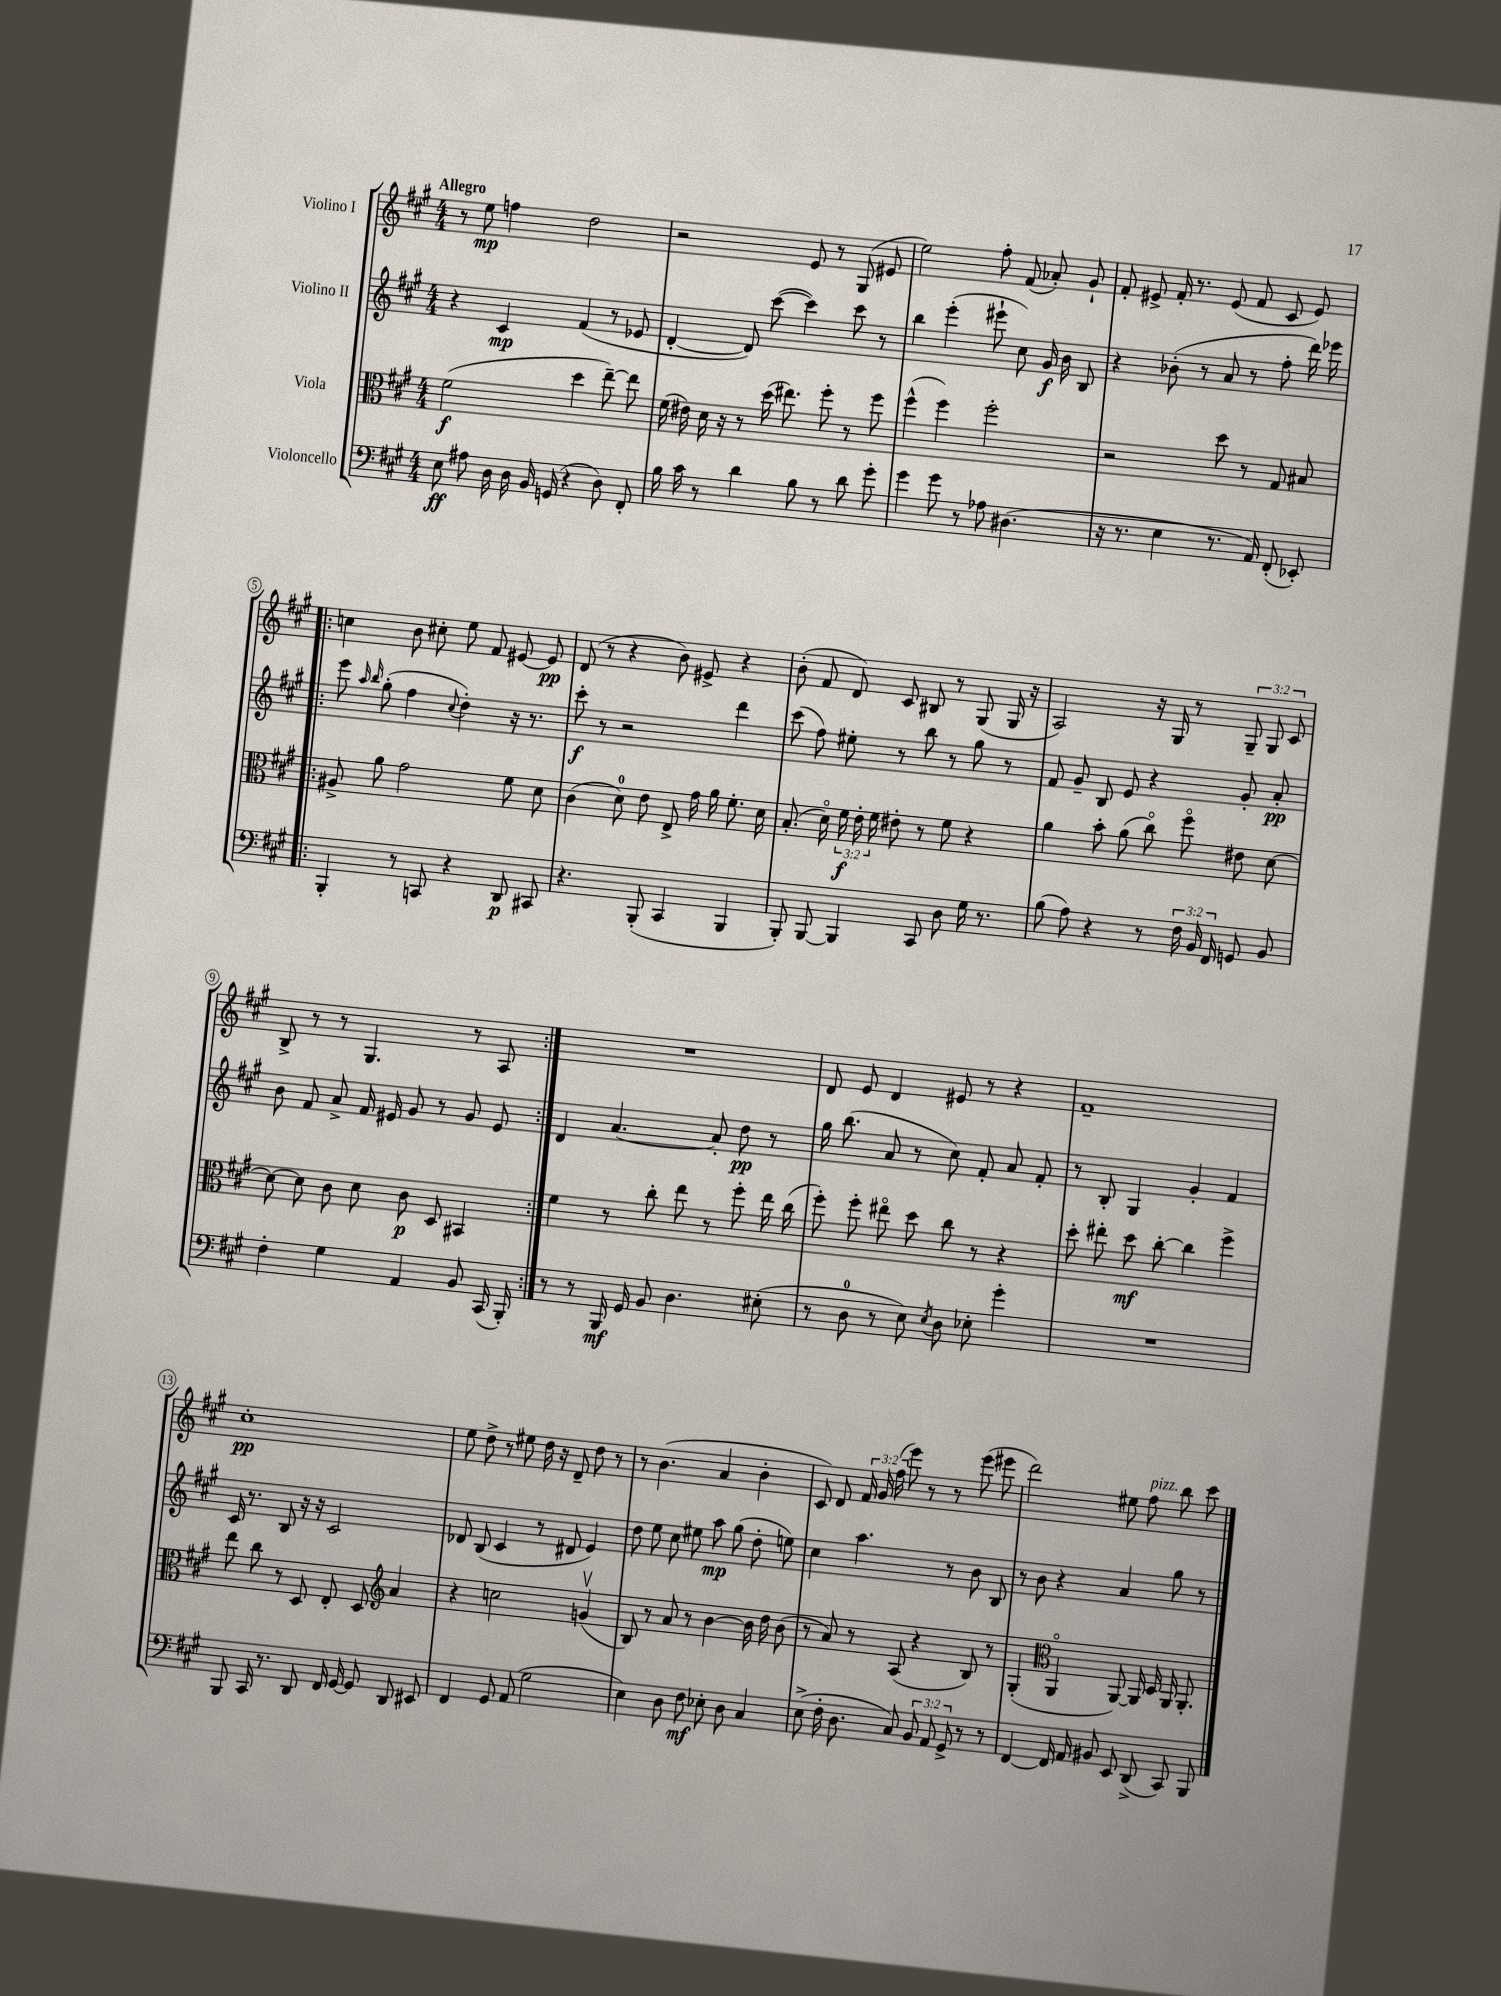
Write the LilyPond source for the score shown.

<<
\new StaffGroup <<
\new Staff = "s0" \with { instrumentName = "Violino I" } {
    \clef treble \key a \major \numericTimeSignature \time 4/4 \override Staff.TupletNumber.text = #tuplet-number::calc-fraction-text \tempo "Allegro"
    \autoBeamOff r8 e''8\mp f''4 d''2 |
    r2 e'8 r8 gis8( eis'8 |
    e''2) fis''8-. fis'8( aes'8-.) gis'8-! |
    fis'8-. eis'8-> fis'16-. r8. eis'8( fis'8 cis'8 eis'8) |
    \repeat volta 2 { c''4 b'8 cis''8-. e''8 fis'8 eis'8~ eis'8\pp |
    d'8( r8 r4 b'8) eis'8-> r4 |
    b'8-.( fis'8 d'8) cis'8 bis8 r8 gis8( gis16 r16 |
    a2) r16 gis16 r8 \tuplet 3/2 { gis8-- gis8 cis'8 } |
    b8-> r8 r8 gis4. r8 a8 | }
    R1 |
    d'8 e'8 d'4 eis'8 r8 r4 |
    fis'1-- |
    cis''1-.\pp |
    e''8 d''8-> r8 eis''8 d''16 r16 d'8-- d''8 r8 |
    r8 b'4.( a'4 b'4-. |
    cis'8) d'8 \tuplet 3/2 { fis'16 gis'16 fis''16( } e'''8) r8 r8 e'''8( eis'''8 |
    d'''2) eis''8 fis''8^\markup { \italic "pizz." } b''8 cis'''8 \bar "|." |
}
\new Staff = "s1" \with { instrumentName = "Violino II" } {
    \clef treble \key a \major \numericTimeSignature \time 4/4
    \autoBeamOff r4 cis'4\mp fis'4( r8 ees'8 |
    d'4~-. d'8) cis'''8~( cis'''4) cis'''8 r8 |
    b''4 e'''4-.( eis'''8-! cis''8) gis'16\f b'16 b8 |
    r4 bes'8-.( r8 a'8 r8 fis''8-. d'''16) ees'''16 |
    \repeat volta 2 { e'''8 \grace { a''16 b''16 } gis''8-.( fis''4 \appoggiatura { cis''8 } d''4-.) r16 r8. |
    cis'''8-.\f r8 r2 d'''4 |
    cis'''8( fis''8) eis''8-. r8 b''8 r8 gis''8 r8 |
    fis'8 gis'8-- b8 e'8 r4 gis'8-. a'8-.\pp |
    b'8 fis'8 a'8-> fis'16 eis'16 gis'8 r8 gis'8 eis'8 | }
    d'4 a'4.~ a'8-. d''8\pp r8 |
    gis''16 b''8.( a'8 r8 cis''8) fis'8-. a'8 fis'8-. |
    r8 b8-. gis4 gis'4-. fis'4 |
    cis'16 r8. b8 r16 r16 cis'2 |
    des'8 b8( cis'4 r8 dis'8 e'4) |
    d''8 e''8 cis''8 eis''8 a''8\mp gis''8( d''8-. e''8) |
    cis''4 a''4. r8 b'8 b8 |
    r8 b'8 r4 a'4 gis''8 r8 \bar "|." |
}
\new Staff = "s2" \with { instrumentName = "Viola" } {
    \clef alto \key a \major \numericTimeSignature \time 4/4 \override Staff.TupletNumber.text = #tuplet-number::calc-fraction-text
    \autoBeamOff fis'2\f( d''4 e''8~--) e''8 |
    fis'16( eis'16) d'16 r16 r8 d''16( eis''8.) fis''8-. r8 fis''8 |
    fis''4-^( fis''4) fis''2-. |
    r2 d''8 r8 gis8 bis8 |
    \repeat volta 2 { ais8-> a'8 gis'2 fis'8 d'8 |
    cis'4( d'8-0) e'8 e8-> gis'16 a'16 fis'8.-. d'16 |
    b8.-.( d'16\flageolet) \tuplet 3/2 { fis'16\f e'16-. fis'16 } eis'8-. r8 fis'8 r4 |
    a'4 b'8-. a'8( cis''8\flageolet) fis''8\flageolet eis'8 d'8~ |
    d'8~ d'8 cis'8 d'8 cis'8\p d8 bis,4 | }
    fis'4 r8 cis''8-. e''8 r8 fis''8-. e''16 cis''16( |
    fis''8-.) fis''8-. eis''8\flageolet d''8 cis''8 r8 r4 |
    d''8-. eis''8-. d''8\mf cis''8~-. cis''4 fis''4-> |
    e''8 cis''8 r8 d8 e8-. d8 \clef treble a'4 |
    r4 c''2 g'4\upbow( |
    b8) r8 a'8 r8 b'4~ b'16 d''16 b'8( |
    r8 a'8) r8 a8( r4 b8) r8 |
    gis4-.( \clef alto a,4\flageolet a,8~) a,16 d16 a,16 a,8.-. \bar "|." |
}
\new Staff = "s3" \with { instrumentName = "Violoncello" } {
    \clef bass \key a \major \numericTimeSignature \time 4/4 \override Staff.TupletNumber.text = #tuplet-number::calc-fraction-text
    \autoBeamOff e8\ff ais8 d16 d16 b,16 g,16( r4 d8) fis,8-. |
    b16 cis'16 r8 d'4 b8 r8 d'8 gis'8-. |
    gis'4 gis'8 r8 aes8 dis4.( |
    r16 r8. e4 r8. a,16) fis,8-.( ees,8-.) |
    \repeat volta 2 { b,,4-. r8 c,8 r4 d,8\p cis,8 |
    r4. b,,8-.( cis,4 b,,4 |
    b,,8-.) b,,8~ b,,4 cis,8 d8 gis16 r8. |
    b8( a8) r4 r8 \tuplet 3/2 { fis16 b,16 fis,16 } g,8 b,8 |
    fis4-. gis4 a,4 b,8 cis,16( b,,16-.) | }
    r8 r8 b,,16\mf gis,16 b,8 d4. eis8-.( |
    r8 d8-0 r8 e8) \acciaccatura { e8 } d8 ees8-. gis'4-. |
    R1 |
    b,,8 cis,16 r8. d,8 fis,16 gis,16~ gis,8 d,8 eis,8 |
    fis,4 gis,8 a,8( gis2 |
    e4) d8 fis8\mf ees8-. d8 cis4 |
    e8->( fis16-. d8. cis8) \tuplet 3/2 { b,8 a,8 gis,8-> } r8 r8 |
    fis,4~ fis,16 a,16 bis,8 e,8 d,8->( cis,8) b,,8 \bar "|." |
}
>>
>>
\layout { \context { \Score \override BarNumber.stencil = #(make-stencil-circler 0.1 0.3 ly:text-interface::print) } }
